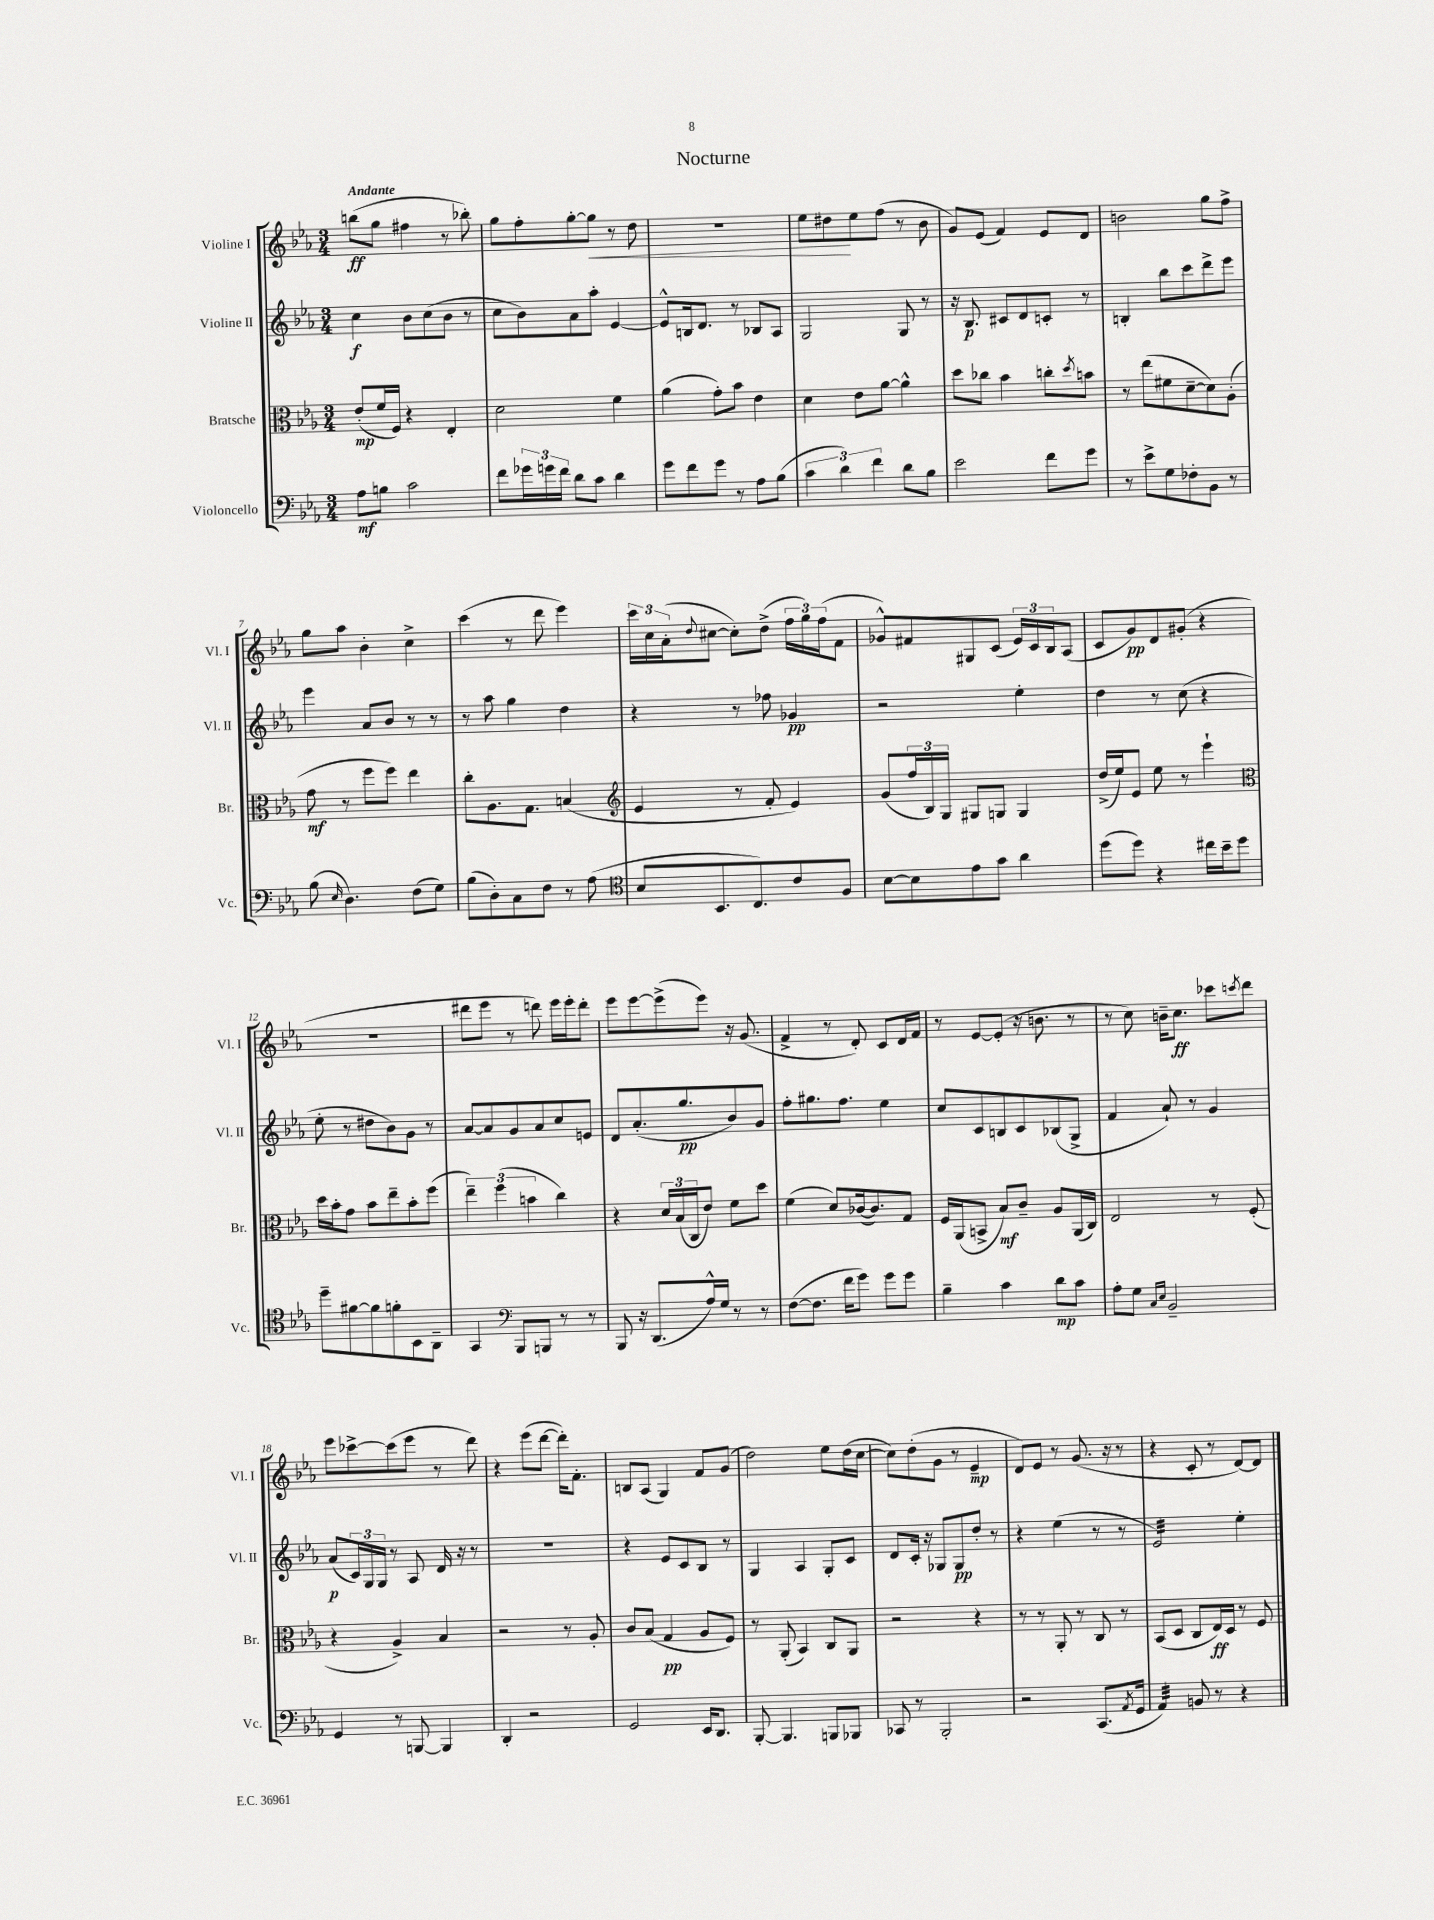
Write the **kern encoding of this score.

**kern	**kern	**kern	**kern
*staff4	*staff3	*staff2	*staff1
*clefF4	*clefC3	*clefG2	*clefG2
*k[b-e-a-]	*k[b-e-a-]	*k[b-e-a-]	*k[b-e-a-]
*M3/4	*M3/4	*M3/4	*M3/4
8A-	(8e-'	4cc	(8bb
8B	16f	.	8gg
.	16F)	.	.
2c	4r	8b-	4ff#
.	.	(8cc	.
.	4E-'	8b-	8r
.	.	8r	8bb-')
=	=	=	=
8f	2d	8cc	8gg
24g-	.	8b-)	8ff'
24g	.	.	.
24f	.	.	.
8d	.	8a-	[8gg'
8c	.	8aa-'	8gg]
4d	4f	[4e-	8r
.	.	.	8dd
=	=	=	=
8g	(4a-	8e-^^]	2.r
8f	.	16B	.
.	.	8.d	.
8g	8g')	.	.
8r	8b-	8r	.
8A-	4e-	8B-	.
(8B-	.	8A-	.
=	=	=	=
6c	4d	2G	8ee-
.	.	.	8dd#
6d)	.	.	.
.	8e-	.	8ee-
6f	.	.	.
.	[8a-	.	(8ff
8d	4a-^^]	8G	8r
8B-	.	8r	8b-
=	=	=	=
2e-	8dd	16r	8g)
.	.	8.B-	.
.	8cc-	.	(8e-
.	4b-	8c#	4f)
.	.	8d	.
8f	8cc'	8c'	8e-
.	8qdd	.	.
8g	8b	8r	8d
=	=	=	=
8r	8r	4B'	2b
8e-^	(8ee-	.	.
8G	8f#	8bb-	.
8F-'	[8d~	8ccc	.
8BB-	8d])	8ddd^	8gg
8r	(8A-'	8eee-	8ff^
=	=	=	=
(8B-	8g	4eee-	8gg
16qqE-	.	.	.
4.D)	8r	.	8aa-
.	8ff	8a-	4b-'
.	8ff)	8b-	.
(8F	4ee-	8r	4cc^
8G)	.	8r	.
=	=	=	=
(8B-	8cc'	8r	(4ccc
8D')	8.A-	8aa-	.
8C	.	4gg	8r
.	8.G	.	.
8F	.	.	8ddd
8r	(4B	4dd	4eee-)
(8A-	.	.	.
=	=	=	=
*clefC4	*clefG2	*	*
8B-	4e-	4r	24ccc
.	.	.	24cc
.	.	.	(24a-'
.	.	.	8qqdd
8.BB-	.	.	[8cc#
.	8r	8r	8cc#'])
8.C)	.	.	.
.	8f'	8ff-	(8dd^
8c	4e-)	4g-	24ff
.	.	.	24gg)
.	.	.	(24ff
8F	.	.	8f
=	=	=	=
[8B-	(8g	2r	8g-^^)
8B-]	24ff	.	8f#
.	24B-)	.	.
.	24G	.	.
8e-	8G#	.	8G#
8g	8G	.	(8c
4a-	4G	4ee-'	24e-)
.	.	.	24c
.	.	.	24B-
.	.	.	(8A-
=	=	=	=
(8dd	(16dd^	4dd	8c
.	16ee-)	.	.
8dd)	8e-	.	8g)
4r	8ee-	8r	8d
.	8r	(8cc	(8g#'
16cc#	4eee-`	4r	4r
16b-~	.	.	.
8dd	.	.	.
=	=	=	=
*	*clefC3	*	*
8dd~	16dd	8ee-'	2.r
.	16b-'	.	.
[8f#	8g	8r	.
8f#]	8b-	8dd#	.
8f'	8ee-~	8b-)	.
8BB-	8b-'	8g	.
8AA-~	(8ff	8r	.
=	=	=	=
4GG	6ee-~)	[8a-	8ddd#
.	.	8a-]	8eee-
.	(6ff	.	.
*clefF4	*	*	*
8BBB-	.	8g	8r
.	6b	.	.
8BBB	.	8a-	8ddd)
8r	4cc)	8cc	16eee-
.	.	.	16eee-'
8r	.	8e	8ddd'
=	=	=	=
8BBB-	4r	8d	8eee-
16r	.	(8.a-'	[8eee-
(8.DD	.	.	.
.	24d	.	(8eee-^]
.	(24B-	.	.
.	.	8.gg	.
.	24C	.	.
16A-^^)	8e-)	.	8eee-)
16G	.	.	.
8r	8f	8b-)	16r
.	.	.	(8.g
8r	8dd	8g	.
=	=	=	=
([8F	(4f	8ff'	4f^
8.F]	.	8.gg#	.
.	8d)	.	8r
16f	.	8.ff	.
8g)	([16c-	.	8d')
.	8.c-])	.	.
8g	.	4ee-	8c
8g	8G	.	16d
.	.	.	16f
=	=	=	=
4B-~	16F	8cc	8r
.	(16AA-	.	.
.	8BB^	8c	[8e-
4c	8B-)	8B	(8e-']
.	8c~	8c	16r
.	.	.	8.b
8d	8A-	(8B-	.
8c	(16AA-	8G^	8r
.	16C)	.	.
=	=	=	=
8A-'	2E-	4f	8r
8G	.	.	8cc)
16qqC	.	.	.
16qqE-	.	.	.
2BB-~	.	8a-`)	16b~
.	.	.	8.cc
.	.	8r	.
.	8r	4g	8ccc-
.	.	.	8qccc
.	(8F'	.	8ddd
=	=	=	=
4GG	4r	(8a-	8eee-
.	.	24c)	[8ccc-^
.	.	24G	.
.	.	24G	.
8r	4A-^)	8r	(8ccc-]
[8BBB	.	8A-	8eee-
4BBB]	4B-	16d	8r
.	.	16r	.
.	.	8r	8ddd)
=	=	=	=
4DD'	2r	2.r	4r
2r	.	.	(8eee-
.	.	.	[8ddd
.	8r	.	16ddd'])
.	.	.	8.f'
.	8A-'	.	.
=	=	=	=
2GG	8c	4r	8B
.	(8B-	.	(8A-
.	4G	8e-	4G)
.	.	8c	.
16EE-	8A-	8B-	8f
8.DD	.	.	.
.	8F)	8r	(8g
=	=	=	=
[8BBB-'	8r	4G	2dd)
4.BBB-]	(8AA-'	.	.
.	4BB-)	4A-	.
8BBB	8C	8G'	8ee-
8BBB-	8AA-	8c	(16dd
.	.	.	[16cc
=	=	=	=
8CC-	2r	8d	8cc])
8r	.	16c'	(8dd'
.	.	16r	.
2BBB-'	.	8G-	8g
.	.	8G-	8r
.	4r	8dd'	4e-~
.	.	8r	.
=	=	=	=
2r	8r	4r	8d)
.	8r	.	8e-
.	8AA-'	(4ee-	8r
.	8r	.	(8.g
(8.CC	8C	8r	.
.	.	.	16r
.	8r	8r	8r
8qAA-	.	.	.
16GG	.	.	.
=	=	=	=
4AA-)	(8BB-	2e-)	4r
.	8D	.	.
8BB	8C	.	8c'
8r	16E-)	.	8r
.	16D	.	.
4r	8r	4ee-'	[8d)
.	8F	.	8d]
==	==	==	==
*-	*-	*-	*-
